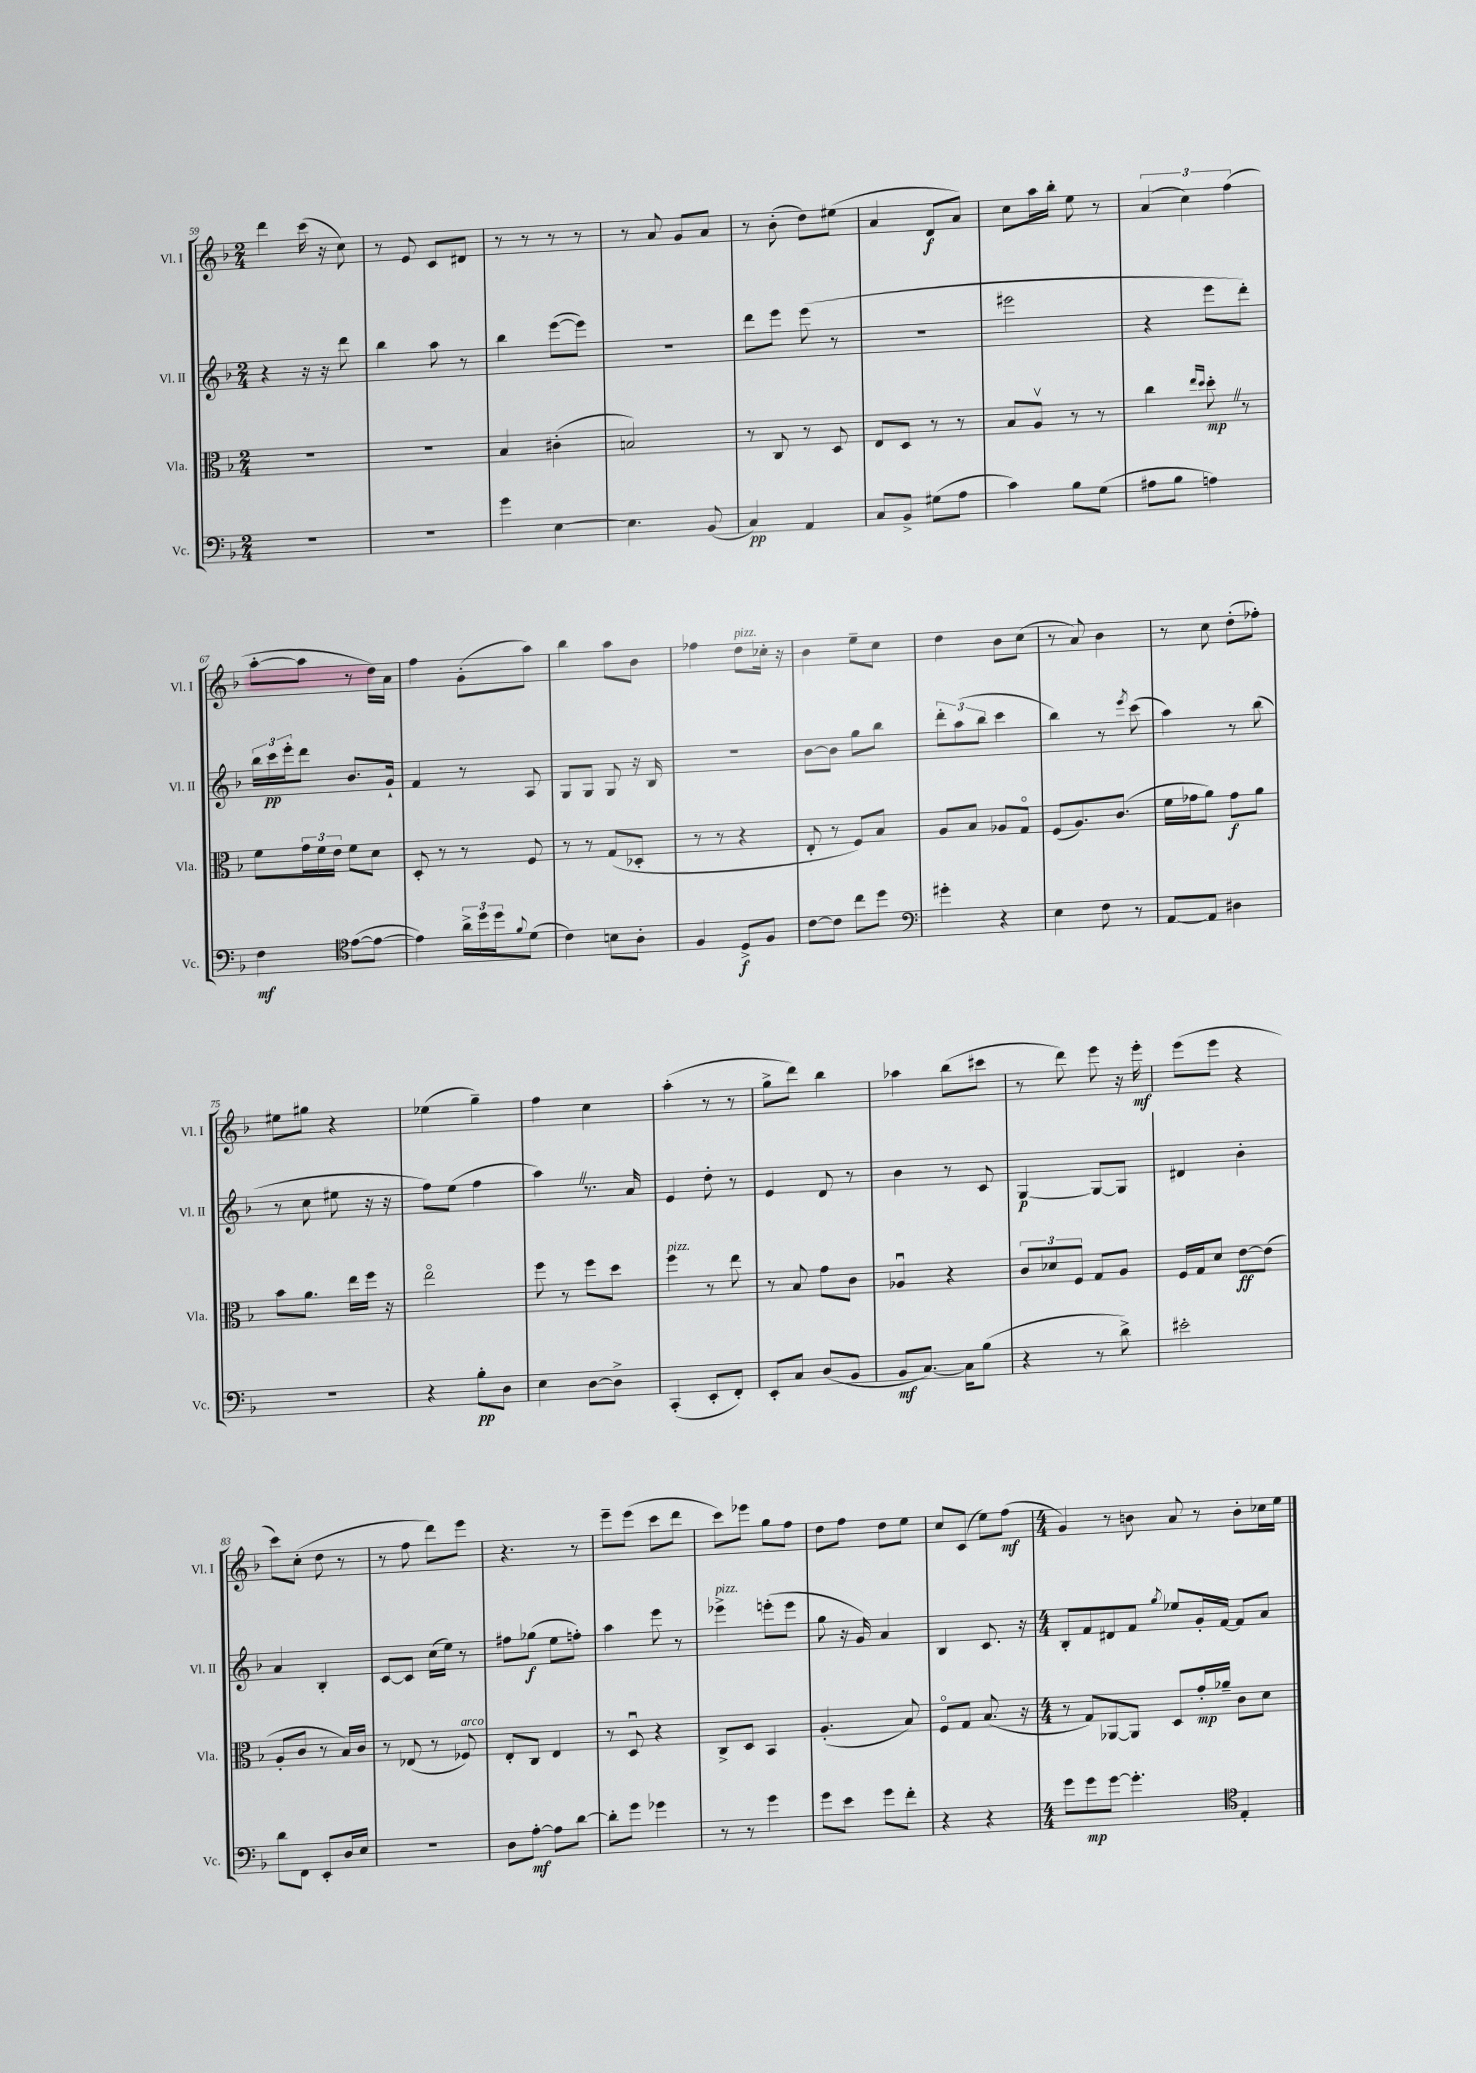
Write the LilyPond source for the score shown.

<<
\new StaffGroup <<
\new Staff = "s0" \with { instrumentName = "Vl. I" shortInstrumentName = "Vl. I" } {
    \clef treble \key f \major \numericTimeSignature \time 2/4
    d'''4 c'''16( r16 c''8) |
    r8 e'8 c'8 dis'8 |
    r8 r8 r8 r8 |
    r8 a'8 g'8 a'8 |
    r8 bes'8-.( d''8) eis''8( |
    a'4 d'8\f a'8) |
    c''8 a''16 bes''16-. e''8 r8 |
    \tuplet 3/2 { a'4( c''4) f''4( } |
    a''8~-. a''8 r8 d''16) a'16 |
    f''4 g'8-.( a''8) |
    bes''4 a''8 bes'8 |
    fes''4 d''8^\markup { \italic "pizz." } ces''16-. r16 |
    bes'4 e''8-- c''8 |
    d''4 bes'8 c''8( |
    r8 a'8) bes'4 |
    r8 c''8 d''8-.( fes''8-.) |
    eis''8 gis''8 r4 |
    ees''4( g''4--) |
    f''4 c''4 |
    a''4-.( r8 r8 |
    g''8-> d'''8) bes''4 |
    aes''4 bes''8( cis'''8 |
    r8 d'''8) e'''8 r16 e'''16-.\mf |
    e'''8( e'''8 r4 |
    c'''8) c''8-.( d''8 r8 |
    r8 f''8 d'''8) e'''8 |
    r4. r8 |
    e'''8-- e'''8( c'''8 d'''8 |
    c'''8) ees'''8 g''8 f''8 |
    d''8 f''8 d''8 e''8 |
    c''8 c'8( e''8) f''8\mf( |
    \numericTimeSignature \time 4/4 g'4) r8 b'8 a'8 r8 b'8-. ces''16 e''16 \bar "|." |
}
\new Staff = "s1" \with { instrumentName = "Vl. II" shortInstrumentName = "Vl. II" } {
    \clef treble \key f \major \numericTimeSignature \time 2/4
    r4 r16 r16 d'''8 |
    bes''4 a''8 r8 |
    bes''4 e'''8~( e'''8) |
    r2 |
    d'''8 e'''8 e'''8( r8 |
    R2 |
    eis'''2 |
    r4 e'''8 d'''8-.) |
    \tuplet 3/2 { bes''16 c'''16\pp e'''16-. } d'''8 bes'8. g'16-! |
    f'4 r8 a8 |
    g8 g8 g8 r16 bes16 |
    R2 |
    bes'8~ bes'8 g''8 bes''8 |
    \tuplet 3/2 { d'''8-. a''8( bes''8 } c'''4 |
    bes''4) r8 \acciaccatura { e'''8 } c'''8( |
    a''4) r8 bes''8( |
    r8 c''8 eis''8 r16 r16 |
    f''8) e''8( f''4 |
    a''4) \once \override BreathingSign.text = \markup { \musicglyph "scripts.caesura.straight" } \breathe r8. a'16 |
    e'4 d''8-. r8 |
    e'4 d'8 r8 |
    bes'4 r8 c'8 |
    g4~\p g8~ g8 |
    dis'4 bes'4-. |
    a'4 bes4-. |
    c'8~ c'8 c''16( e''16) r8 |
    fis''8 ges''8\f( e''8 f''8-.) |
    a''4 e'''8 r8 |
    ees'''4->^\markup { \italic "pizz." } e'''8-.( e'''8 |
    g''8 r16 g'16) a'4 |
    bes4 c'8. r16 |
    \numericTimeSignature \time 4/4 bes8-. f'8 dis'8 f'8 \acciaccatura { g''8 } ees''8 g'16-. f'16~ f'8 a'8 \bar "|." |
}
\new Staff = "s2" \with { instrumentName = "Vla." shortInstrumentName = "Vla." } {
    \clef alto \key f \major \numericTimeSignature \time 2/4
    R2 |
    R2 |
    bes4 cis'4-.( |
    b2) |
    r8 c8 r8 d8 |
    e8 d8 r8 r8 |
    bes8 a8\upbow r8 r8 |
    c''4 \grace { e''16 d''16 } d''8-.\mp \once \override BreathingSign.text = \markup { \musicglyph "scripts.caesura.straight" } \breathe r8 |
    f'8 \tuplet 3/2 { g'16 f'16 e'16 } f'8 d'8 |
    d8-. r8 r8 f8 |
    r8 r8 g8( des8-. |
    r8 r8 r4 |
    e8-. r8 f8) bes8 |
    a8 bes8 aes8 g8\flageolet |
    f8( a8.) c'8.( |
    f'16 ges'16 a'8) ges'8\f a'8 |
    bes'8 a'8. e''16 f''16 r16 |
    e''2\flageolet |
    f''8 r8 f''8 d''8 |
    f''4^\markup { \italic "pizz." } r8 e''8 |
    r8 bes8 g'8 c'8 |
    aes4\downbow r4 |
    \tuplet 3/2 { c'8 des'8 f8 } g8 a8 |
    f16 g16 d'8 e'8~\ff e'8( |
    a8-. c'8 r8 bes16) c'16 |
    r8 ees8( r8 fes8^\markup { \italic "arco" }) |
    e8-. c8 e4 |
    r8 d8\downbow r4 |
    c8-> d8 bes,4 |
    a4.-.( bes8) |
    f8\flageolet g8 bes8.( r16 |
    \numericTimeSignature \time 4/4 r8 g8) aes,8~ aes,8 d8 g'16-.\mp aes'16-- c'8 d'8 \bar "|." |
}
\new Staff = "s3" \with { instrumentName = "Vc." shortInstrumentName = "Vc." } {
    \clef bass \key f \major \numericTimeSignature \time 2/4
    R2 |
    R2 |
    g'4 e4~ |
    e4. bes,8( |
    c4\pp) a,4 |
    c8 bes,8-> gis8( a8 |
    c'4) bes8 g8( |
    ais8 bes8 a4) |
    f4\mf \clef tenor e'8~( e'8~ |
    e'4) \tuplet 3/2 { a'16-> d''16 d''16 } \appoggiatura { f'8 } d'8( |
    c'4) b8 a8-. |
    f4 d8->\f f8 |
    c'8~ c'8 c''8 d''8 |
    \clef bass gis'4-. r4 |
    e4 f8 r8 |
    a,8~ a,8 dis4 |
    R2 |
    r4 bes8-.\pp d8 |
    e4 d8~ d8-> |
    c,4-.( e,8-. f,8-.) |
    e,8-. c8 d8( bes,8 |
    bes,8\mf c8.~) c16 bes8( |
    r4 r8 d'8->) |
    eis'2-. |
    d'8 f,8 e,8-. d16 e16 |
    R2 |
    d8 a8~-.\mf a8 d'8~ |
    d'8-. g'8 ges'4 |
    r8 r8 g'4 |
    g'8 e'8 g'8 f'8-. |
    r4 r4 |
    \numericTimeSignature \time 4/4 g'8 g'8\mp g'8~ g'4.-. \clef tenor e4-. \bar "|." |
}
>>
>>
\layout { \context { \Score currentBarNumber = #59 } }
